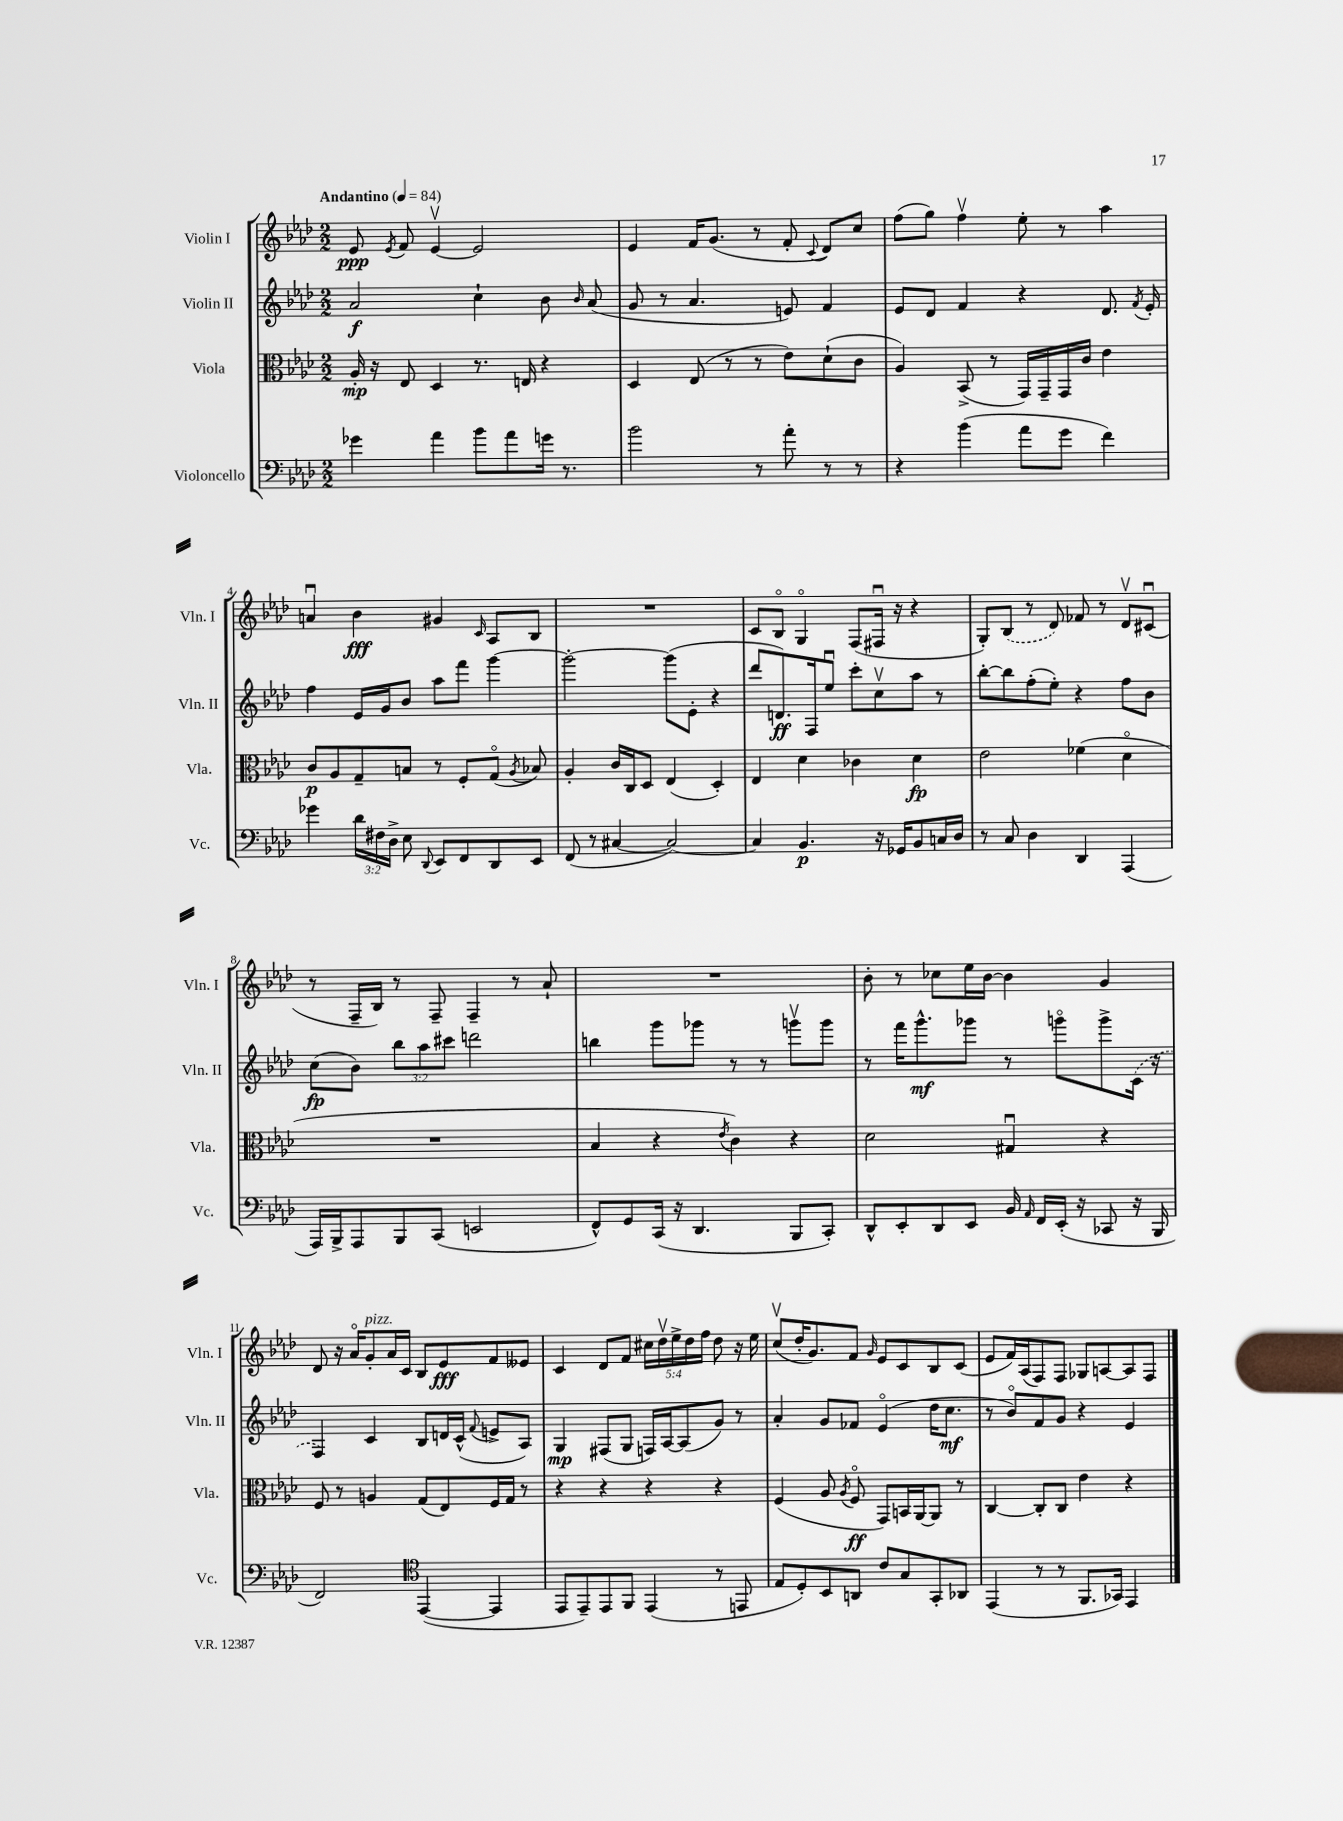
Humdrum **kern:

**kern	**dynam	**kern	**dynam	**kern	**dynam	**kern	**dynam
*part4	*part4	*part3	*part3	*part2	*part2	*part1	*part1
*staff4	*staff4	*staff3	*staff3	*staff2	*staff2	*staff1	*staff1
*I"Violoncello	*	*I"Viola	*	*I"Violin II	*	*I"Violin I	*
*I'Vc.	*	*I'Vla.	*	*I'Vln. II	*	*I'Vln. I	*
*clefF4	*	*clefC3	*	*clefG2	*	*clefG2	*
*k[b-e-a-d-]	*	*k[b-e-a-d-]	*	*k[b-e-a-d-]	*	*k[b-e-a-d-]	*
*M2/2	*	*M2/2	*	*M2/2	*	*M2/2	*
*MM84	*	*MM84	*	*MM84	*	*MM84	*
=1	=1	=1	=1	=1	=1	=1	=1
!	!	!	!	!	!	!LO:TX:a:B:t=Andantino	!
4g-X\	.	16A-'/	mp	2a-/	f	8e-/	ppp
.	.	16r	.	.	.	.	.
.	.	.	.	.	.	8qe-/	.
.	.	8E-/	.	.	.	8f/	.
4a-\	.	4D-/	.	.	.	[4e-v/	.
8b-\L	.	8.r	.	4cc`\	.	2e-/]	.
8a-\	.	.	.	.	.	.	.
.	.	16En/	.	.	.	.	.
16gn\Jk	.	4r	.	8b-\	.	.	.
8.r	.	.	.	.	.	.	.
.	.	.	.	16qqb-/	.	.	.
.	.	.	.	(8a-/	.	.	.
=2	=2	=2	=2	=2	=2	=2	=2
2b-\	.	4D-/	.	8g/	.	4e-/	.
.	.	.	.	8r	.	.	.
.	.	(8E-/	.	4.a-/	.	16f/KL	.
.	.	.	.	.	.	(8.g/J	.
.	.	8r	.	.	.	.	.
8r	.	8r	.	.	.	8r	.
8a-'\	.	8e-\L)	.	8en/)	.	8f'/	.
.	.	.	.	.	.	8qqc/	.
8r	.	(8d-`\	.	4f/	.	8d-/L)	.
8r	.	8c\J	.	.	.	8cc/J	.
=3	=3	=3	=3	=3	=3	=3	=3
4r	.	4A-/)	.	8e-/L	.	(8ff\L	.
.	.	.	.	8d-/J	.	8gg\J)	.
(4b-\	.	(8BB-^/	.	4f/	.	4ffv\	.
.	.	8r	.	.	.	.	.
8a-\L	.	16GG/LL)	.	4r	.	8ee-'\	.
.	.	16GG~/	.	.	.	.	.
8g\J	.	16GG/	.	.	.	8r	.
.	.	16c/JJ	.	.	.	.	.
4f\)	.	4e-\	.	8.d-/	.	4aa-\	.
.	.	.	.	8qf/	.	.	.
.	.	.	.	16e-'/	.	.	.
!!LO:LB:g=z
=4	=4	=4	=4	=4	=4	=4	=4
4g-X\	.	8c/L	p	4ff\	.	4anu/	.
.	.	8A-/	.	.	.	.	.
24d-\LL	.	8G~/	.	16e-/LL	.	4b-\	fff
24F#X\	.	.	.	.	.	.	.
.	.	.	.	16g/J	.	.	.
24D-^\JJ	.	.	.	.	.	.	.
8E-\	.	8Bn/J	.	8b-/J	.	.	.
8qqDD-/	.	.	.	.	.	.	.
8EE-/L	.	8r	.	8aa-\L	.	4g#X/	.
8FF/	.	8F'/L	.	8fff\J	.	.	.
.	.	.	.	.	.	16qqc/	.
8DD-/	.	(8G/J	.	[4ggg\	.	8A-/L	.
.	.	8qA-/	.	.	.	.	.
8EE-/J	.	8B-X/)	.	.	.	8B-/J	.
=5	=5	=5	=5	=5	=5	=5	=5
(8FF/	.	4A-'/	.	2ggg'\_	.	1r	.
8r	.	.	.	.	.	.	.
[4C#X/	.	16c/LL	.	.	.	.	.
.	.	16C/J	.	.	.	.	.
.	.	8D-/J	.	.	.	.	.
2C#/_)	.	(4E-/	.	(8ggg\L]	.	.	.
.	.	.	.	8e-'\J	.	.	.
.	.	4D-'/)	.	4r	.	.	.
=6	=6	=6	=6	=6	=6	=6	=6
4C#/]	.	4E-/	.	8ddd-/L	.	8c/L	.
.	.	.	.	8.dn/)	ff	8B-/J	.
4.BB-/	p	4d-\	.	.	.	4G/	.
.	.	.	.	16F/k	.	.	.
.	.	.	.	8ee-u/J	.	.	.
.	.	4c-X\	.	8ccc'\L	.	(8F/L	.
16r	.	.	.	8ccv\	.	16F#Xu/Jk	.
16GG-X/KL	.	.	.	.	.	16r	.
8BB-/	.	4d-\	fp	8aa-\J	.	4r	.
16Cn/L	.	.	.	8r	.	.	.
16D-/JJ	.	.	.	.	.	.	.
=7	=7	=7	=7	=7	=7	=7	=7
8r	.	2e-\	.	[8bb-'\L	.	8G'/L)	.
8C/	.	.	.	8bb-\]	.	(8B-/J	.
4D-\	.	.	.	(8ff'\	.	8r	.
.	.	.	.	8ee-'\J)	.	8d-/)	.
4DD-/	.	(4f-X\	.	4r	.	8f-X/	.
.	.	.	.	.	.	8r	.
(4AAA-/	.	4d-\	.	8ff\L	.	8d-v/L	.
.	.	.	.	8b-\J	.	(8c#Xu/J	.
!!LO:LB:g=z
=8	=8	=8	=8	=8	=8	=8	=8
16AAA-/LL)	.	1r	.	(8cc\L	fp	8r	.
16BBB-^/J	.	.	.	.	.	.	.
8AAA-/	.	.	.	8b-\J)	.	16F~/LL	.
.	.	.	.	.	.	16B-/JJ)	.
8BBB-/	.	.	.	12bb-\L	.	8r	.
.	.	.	.	12aa-\	.	.	.
(8CC/J	.	.	.	.	.	8F~/	.
.	.	.	.	12ccc#X\J	.	.	.
2EEn/	.	.	.	2dddn\	.	4F~/	.
.	.	.	.	.	.	8r	.
.	.	.	.	.	.	8a-`/	.
=9	=9	=9	=9	=9	=9	=9	=9
8FF^^/L)	.	4B-/	.	4bbn\	.	1r	.
8GG/	.	.	.	.	.	.	.
(16CC/Jk	.	4r	.	8ggg\L	.	.	.
16r	.	.	.	.	.	.	.
4.DD-/	.	.	.	8ggg-X\J	.	.	.
.	.	8qe-/	.	.	.	.	.
.	.	4c\)	.	8r	.	.	.
.	.	.	.	8r	.	.	.
8BBB-/L	.	4r	.	8gggnv\L	.	.	.
8CC'/J)	.	.	.	8ggg\J	.	.	.
=10	=10	=10	=10	=10	=10	=10	=10
8DD-^^/L	.	2d-\	.	8r	.	8b-'\	.
8EE-'/	.	.	.	16fff\KL	.	8r	.
.	.	.	.	8.ggg^^\	mf	.	.
8DD-/	.	.	.	.	.	8cc-X\L	.
8EE-/J	.	.	.	8ggg-X\J	.	16ee-\L	.
.	.	.	.	.	.	[16b-\JJ	.
16BB-/	.	4G#Xu/	.	8r	.	4b-\]	.
16qqAA-/	.	.	.	.	.	.	.
16FF/LL	.	.	.	.	.	.	.
(16EE-'/JJ	.	.	.	8gggn\L	.	.	.
16r	.	.	.	.	.	.	.
8CC-X/	.	4r	.	8ggg^\	.	4g/	.
16r	.	.	.	(16c\Jk	.	.	.
16BBB-/	.	.	.	16r	.	.	.
!!LO:LB:g=z
=11	=11	=11	=11	=11	=11	=11	=11
2FF/)	.	8F/	.	4F/)	.	8d-/	.
.	.	8r	.	.	.	16r	.
.	.	.	.	.	.	16a-/KL	.
!	!	!	!	!	!	!LO:TX:a:i:t=pizz.	!
.	.	4An/	.	4c/	.	8g'/	.
.	.	.	.	.	.	16a-/L	.
.	.	.	.	.	.	16c/JJ	.
*clefC4	*	*	*	*	*	*	*
([4EE-/	.	(8G/L	.	8B-/L	.	8B-/L	.
.	.	8E-/)	.	16dn/L	.	8e-/	fff
.	.	.	.	(16c^^/JJ	.	.	.
.	.	.	.	8qqf/	.	.	.
4EE-/]	.	16F/L	.	8en^/L	.	8f/	.
.	.	16G/JJ	.	.	.	.	.
.	.	8r	.	8A-/J)	.	8e--X/J	.
=12	=12	=12	=12	=12	=12	=12	=12
8EE-/L	.	4r	.	4G/	mp	4c/	.
8EE-~/)	.	.	.	.	.	.	.
8EE-/	.	4r	.	(8F#X/L	.	8d-/L	.
8FF/J	.	.	.	8G/J	.	8f/J	.
(4EE-/	.	4r	.	16Fn/LL)	.	20cc#X\LL	.
.	.	.	.	.	.	20dd-v\	.
.	.	.	.	[16A-/J	.	.	.
.	.	.	.	.	.	20ee-^\	.
.	.	.	.	(8A-/]	.	.	.
.	.	.	.	.	.	20dd-\	.
.	.	.	.	.	.	20ff\JJ	.
8r	.	4r	.	8g/J)	.	8dd-\	.
8EEn/	.	.	.	8r	.	16r	.
.	.	.	.	.	.	16ee-\	.
=13	=13	=13	=13	=13	=13	=13	=13
8E-/L	.	(4F/	.	4a-'/	.	(8ccv/L	.
8D-'/)	.	.	.	.	.	16dd-'/K	.
.	.	.	.	.	.	8.g/)	.
8BB-/	.	8A-/	.	8g/L	.	.	.
.	.	8qA-/	.	.	.	.	.
8AAn/J	.	8F/	ff	8f-X/J	.	8f/J	.
.	.	.	.	.	.	16qqg/	.
8c/L	.	8GG/L)	.	(4e-/	.	8e-/L	.
8G/	.	16BBn/L	.	.	.	8c/	.
.	.	[16AA-/J	.	.	.	.	.
8GG'/	.	8AA-/J]	.	16dd-\KL	.	8B-/	.
.	.	.	.	8.cc\J	mf	.	.
8AA-X/J	.	8r	.	.	.	(8c/J	.
=14	=14	=14	=14	=14	=14	=14	=14
(4EE-/	.	[4C/	.	8r	.	8e-/L	.
.	.	.	.	8b-/L)	.	16f/L)	.
.	.	.	.	.	.	(16A-/J	.
8r	.	8C'/L]	.	8f/	.	8F/)	.
8r	.	8C/J	.	8g/J	.	8F/J	.
8.FF/L	.	4e-\	.	4r	.	8G-X/L	.
.	.	.	.	.	.	[8An/	.
16GG-X/Jk)	.	.	.	.	.	.	.
4EE-/	.	4r	.	4e-/	.	8A/]	.
.	.	.	.	.	.	8F/J	.
==	==	==	==	==	==	==	==
*-	*-	*-	*-	*-	*-	*-	*-
